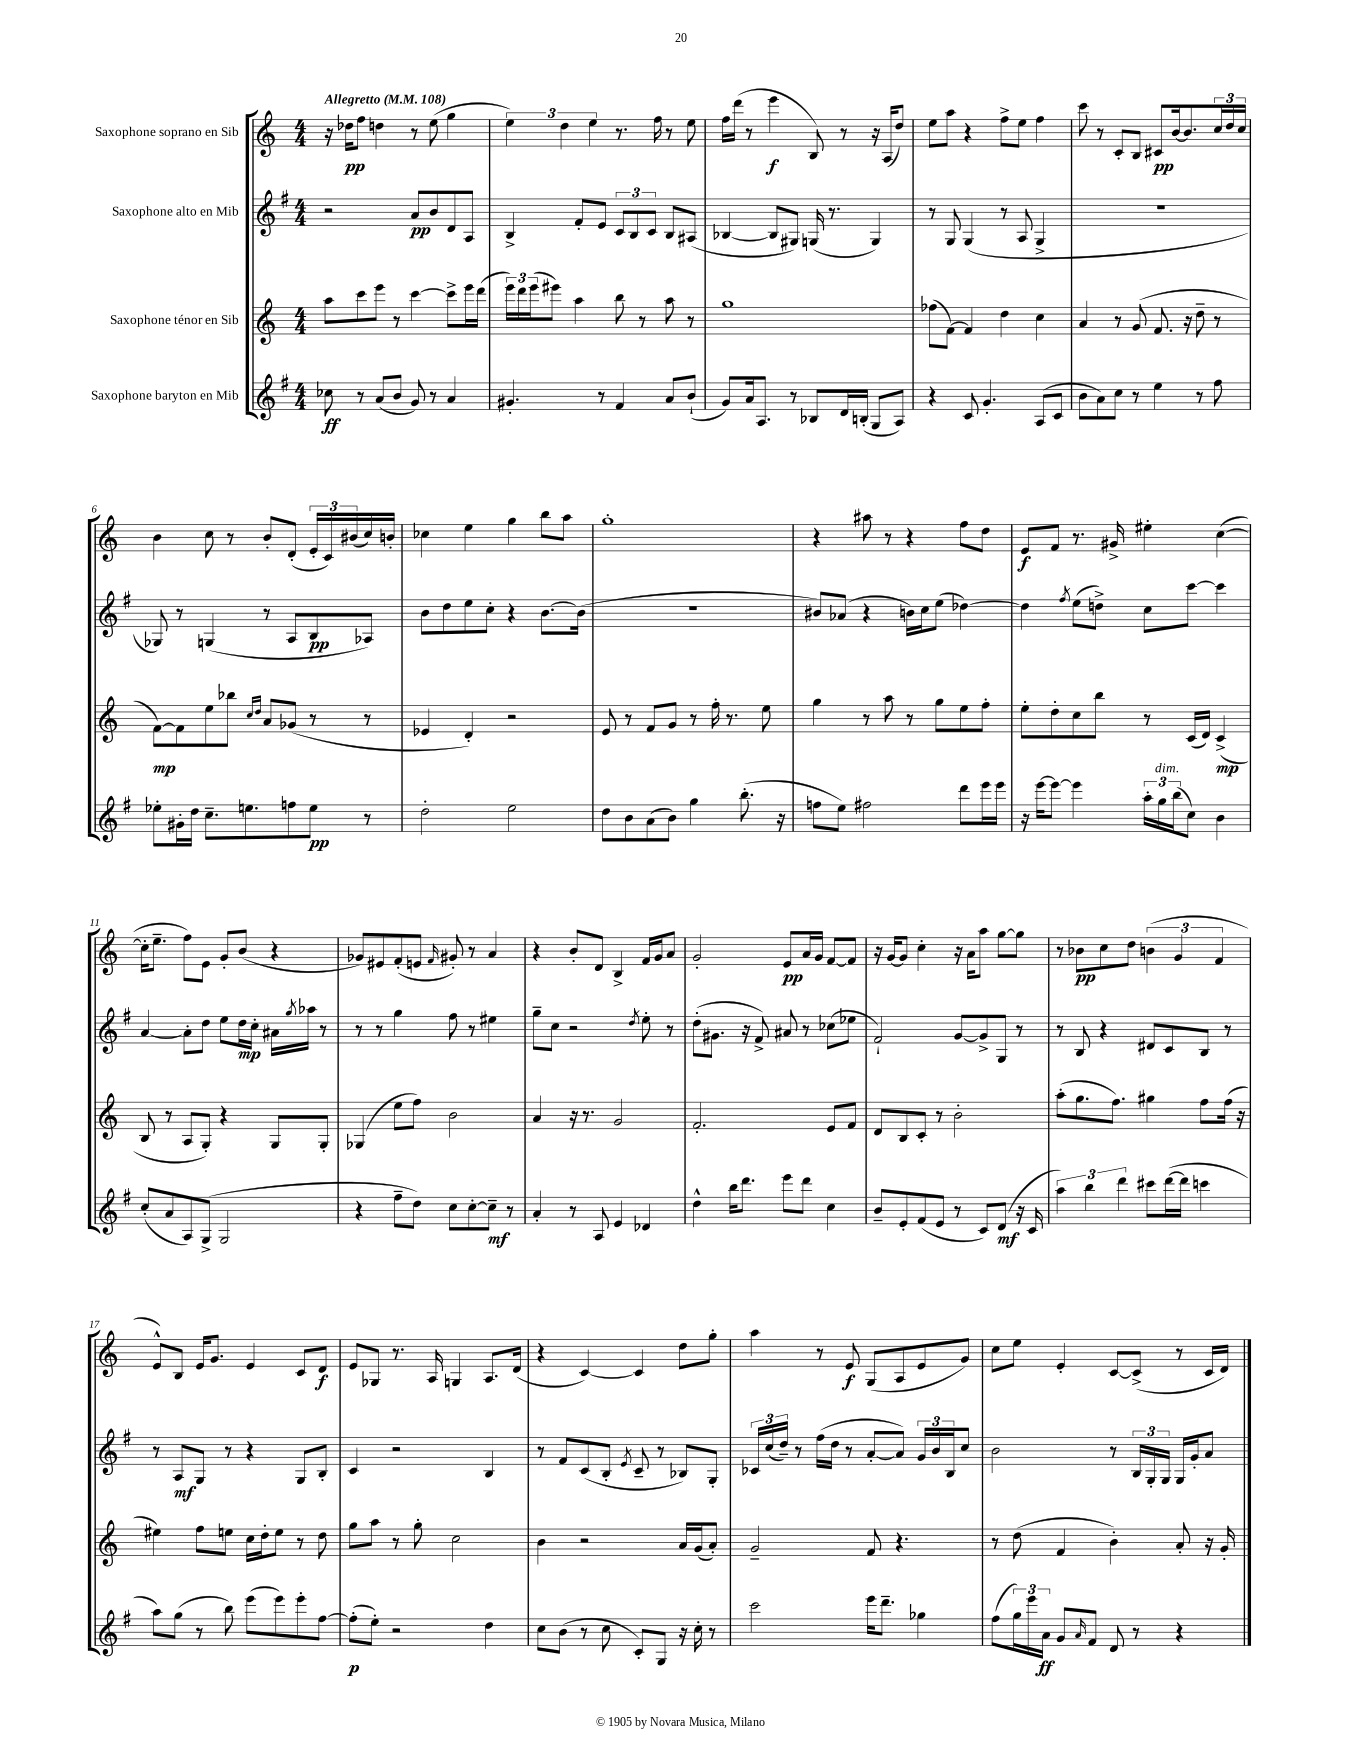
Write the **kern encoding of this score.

**kern	**dynam	**kern	**dynam	**kern	**dynam	**kern	**dynam
*part4	*part4	*part3	*part3	*part2	*part2	*part1	*part1
*staff4	*staff4	*staff3	*staff3	*staff2	*staff2	*staff1	*staff1
*I"Saxophone baryton en Mib	*	*I"Saxophone ténor en Sib	*	*I"Saxophone alto en Mib	*	*I"Saxophone soprano en Sib	*
*clefG2	*	*clefG2	*	*clefG2	*	*clefG2	*
*k[f#]	*	*k[]	*	*k[f#]	*	*k[]	*
*M4/4	*	*M4/4	*	*M4/4	*	*M4/4	*
*MM108	*	*MM108	*	*MM108	*	*MM108	*
=1	=1	=1	=1	=1	=1	=1	=1
!	!	!	!	!	!	!LO:TX:a:B:t=Allegretto	!
8cc-X\	ff	8aa\L	.	2r	.	16r	.
.	.	.	.	.	.	16dd-X\KL	pp
8r	.	8ccc\	.	.	.	8ff\J	.
(8a/L	.	8eee\J	.	.	.	4ddn\	.
8b/J	.	8r	.	.	.	.	.
8g/)	.	[4ccc\	.	8a/L	pp	8r	.
8r	.	.	.	8b/	.	(8ee\	.
4a/	.	8ccc^\L]	.	8d/	.	4gg\	.
.	.	16eee\L	.	8A/J	.	.	.
.	.	(16ddd\JJ	.	.	.	.	.
=2	=2	=2	=2	=2	=2	=2	=2
4.g#X'/	.	24eee\LL)	.	4B^/	.	6ee\)	.
.	.	24ddd\	.	.	.	.	.
.	.	(24eee\J	.	.	.	.	.
.	.	8eee#X\J)	.	.	.	.	.
.	.	.	.	.	.	6dd\	.
.	.	4aa\	.	8f#'/L	.	.	.
.	.	.	.	.	.	6ee\	.
8r	.	.	.	8e/J	.	.	.
4f#/	.	8bb\	.	12c/L	.	8.r	.
.	.	.	.	12B/	.	.	.
.	.	8r	.	.	.	.	.
.	.	.	.	12c/J	.	.	.
.	.	.	.	.	.	16ff\	.
8a/L	.	8aa\	.	8B/L	.	8r	.
(8b`/J	.	8r	.	(8A#X/J	.	8ee\	.
=3	=3	=3	=3	=3	=3	=3	=3
8g/L)	.	1gg	.	[4B-X/	.	16ff\LL	.
.	.	.	.	.	.	(16ddd\JJ	.
16a/k	.	.	.	.	.	8r	.
8.A/J	.	.	.	.	.	.	.
.	.	.	.	8B-/L]	.	4eee\	f
8r	.	.	.	8G#X/J)	.	.	.
8B-X/L	.	.	.	(16Gn/	.	8B/)	.
.	.	.	.	8.r	.	.	.
16d/L	.	.	.	.	.	8r	.
(16Bn'/JJ	.	.	.	.	.	.	.
8G/L	.	.	.	4G/)	.	16r	.
.	.	.	.	.	.	(16A/KL	.
8A/J)	.	.	.	.	.	8dd/J)	.
=4	=4	=4	=4	=4	=4	=4	=4
4r	.	(8ff-X\L	.	8r	.	8ee\L	.
.	.	[8f\J)	.	8G/	.	8aa\J	.
8c/	.	4f/]	.	(4G/	.	4r	.
4.g'/	.	.	.	.	.	.	.
.	.	4dd\	.	8r	.	8ff^\L	.
.	.	.	.	8A/	.	8ee\J	.
(8A/L	.	4cc\	.	4G^/	.	4ff\	.
8c/J	.	.	.	.	.	.	.
=5	=5	=5	=5	=5	=5	=5	=5
8b\L	.	4a/	.	1r	.	8ccc\	.
8a\)	.	.	.	.	.	8r	.
8cc\J	.	8r	.	.	.	8c'/L	.
8r	.	(8g/	.	.	.	8B/J	.
4ee\	.	8.f/	.	.	.	8c#X/L	pp
.	.	.	.	.	.	[16b/k	.
.	.	16r	.	.	.	8.b/]	.
8r	.	8dd~\	.	.	.	.	.
8ff#\	.	8r	.	.	.	24cc/L	.
.	.	.	.	.	.	24dd/	.
.	.	.	.	.	.	24cc/JJ	.
!!LO:LB:g=z
=6	=6	=6	=6	=6	=6	=6	=6
8ee-X'\L	.	[8f\L)	mp	8G-X/)	.	4b\	.
16g#X'\L	.	8f\]	.	8r	.	.	.
16dd\JJ	.	.	.	.	.	.	.
8.cc~\L	.	8ee\	.	(4Gn/	.	8cc\	.
.	.	8bb-X\J	.	.	.	8r	.
8.een\	.	.	.	.	.	.	.
.	.	16qqcc/LL	.	.	.	.	.
.	.	16qqdd/JJ	.	.	.	.	.
.	.	8a/L	.	8r	.	8b'/L	.
8ffn\	.	(8g-X/J	.	8A/L	.	(8d'/J	.
8ee\J	pp	8r	.	8B/	pp	24e'/LL	.
.	.	.	.	.	.	24c/)	.
.	.	.	.	.	.	(24b#X/	.
8r	.	8r	.	8A-X/J)	.	16cc/)	.
.	.	.	.	.	.	16bn'/JJ	.
=7	=7	=7	=7	=7	=7	=7	=7
2dd'\	.	4e-X/	.	8b\L	.	4cc-X\	.
.	.	.	.	8dd\	.	.	.
.	.	4d'/)	.	8ee\	.	4ee\	.
.	.	.	.	8cc'\J	.	.	.
2ee\	.	2r	.	4r	.	4gg\	.
.	.	.	.	[8.b\L	.	8bb\L	.
.	.	.	.	.	.	8aa\J	.
.	.	.	.	(16b\Jk]	.	.	.
=8	=8	=8	=8	=8	=8	=8	=8
8dd\L	.	8e/	.	1r	.	1gg'	.
8b\	.	8r	.	.	.	.	.
(8a\	.	8f/L	.	.	.	.	.
8b\J)	.	8g/J	.	.	.	.	.
4gg\	.	8r	.	.	.	.	.
.	.	16ff'\	.	.	.	.	.
.	.	8.r	.	.	.	.	.
(8.bb'\	.	.	.	.	.	.	.
.	.	8ee\	.	.	.	.	.
16r	.	.	.	.	.	.	.
=9	=9	=9	=9	=9	=9	=9	=9
8ffn\L	.	4gg\	.	8b#X/L)	.	4r	.
8ee\J)	.	.	.	(8a-X/J	.	.	.
2ff#X\	.	8r	.	4r	.	8aa#X\	.
.	.	8aa\	.	.	.	8r	.
.	.	8r	.	16bn\LL)	.	4r	.
.	.	.	.	16cc\J	.	.	.
.	.	8gg\L	.	(8ee\J	.	.	.
8ddd\L	.	8ee\	.	[4dd-X\)	.	8ff\L	.
16eee\L	.	8ff'\J	.	.	.	8dd\J	.
16eee\JJ	.	.	.	.	.	.	.
=10	=10	=10	=10	=10	=10	=10	=10
16r	.	8ee'\L	.	4dd-\]	.	8e/L	f
[16eee\KL	.	.	.	.	.	.	.
8eee\J_	.	8dd'\	.	.	.	8f/J	.
.	.	.	.	8qff#/	.	.	.
4eee\]	.	8cc\	.	(8ee\L	.	8.r	.
.	.	8bb\J	.	8ddn^\J)	.	.	.
.	.	.	.	.	.	16g#X^/	.
24aa'\LL	.	8r	.	8cc\L	.	4ee#X'\	.
!LO:TX:a:i:t=dim.	!	!	!	!	!	!	!
24gg\	.	.	.	.	.	.	.
(24bb\J	.	.	.	.	.	.	.
8cc\J)	.	(16c/LL	.	[8ccc\J	.	.	.
.	.	16d/JJ)	.	.	.	.	.
4b\	.	(4c^/	mp	4ccc\]	.	([4cc\	.
!!LO:LB:g=z
=11	=11	=11	=11	=11	=11	=11	=11
(8cc'/L	.	8B/	.	[4a/	.	16cc'\KL]	.
.	.	.	.	.	.	8.ee~\J	.
8a/	.	8r	.	.	.	.	.
8A/)	.	8A/L	.	8a'\L]	.	8ff\L)	.
(8G^/J	.	8G'/J)	.	8dd\J	.	8e\J	.
2G/	.	4r	.	8ee\L	.	8g'/L	.
.	.	.	.	16dd\L	mp	(8b/J	.
.	.	.	.	16cc'\JJ	.	.	.
.	.	8G/L	.	16a#X\LL	.	4r	.
.	.	.	.	8qgg/	.	.	.
.	.	.	.	16aa-X\JJ	.	.	.
.	.	8G'/J	.	8r	.	.	.
=12	=12	=12	=12	=12	=12	=12	=12
4r	.	(4G-X/	.	8r	.	8g-X/L)	.
.	.	.	.	8r	.	8e#X/	.
8ff#~\L	.	8ee\L	.	4gg\	.	(8f'/	.
8dd\J)	.	8ff\J)	.	.	.	8en/J	.
.	.	.	.	.	.	16qqf/	.
8cc\L	.	2b\	.	8ff#\	.	8g#X'/)	.
[8cc'\	.	.	.	8r	.	8r	.
8cc~\J]	mf	.	.	4ee#X\	.	4a/	.
8r	.	.	.	.	.	.	.
=13	=13	=13	=13	=13	=13	=13	=13
4a'/	.	4a/	.	8gg~\L	.	4r	.
.	.	.	.	8cc\J	.	.	.
8r	.	16r	.	2r	.	8b'/L	.
.	.	8.r	.	.	.	.	.
8A/	.	.	.	.	.	8d/J	.
4e/	.	2g/	.	.	.	4B^/	.
.	.	.	.	8qdd/	.	.	.
4d-X/	.	.	.	8ee'\	.	16f/LL	.
.	.	.	.	.	.	16g/J	.
.	.	.	.	8r	.	8a/J	.
=14	=14	=14	=14	=14	=14	=14	=14
4dd^^\	.	2.f'/	.	(8dd'\L	.	2g'/	.
.	.	.	.	8.g#X\J	.	.	.
16bb\KL	.	.	.	.	.	.	.
8.ddd\J	.	.	.	16r	.	.	.
.	.	.	.	8f#^/)	.	.	.
8eee\L	.	.	.	8a#X/	.	8e/L	pp
8ddd\J	.	.	.	8r	.	16a/L	.
.	.	.	.	.	.	16g/JJ	.
4cc\	.	8e/L	.	(8cc-X\L	.	[8f/L	.
.	.	8f/J	.	8ee-X\J	.	8f/J]	.
=15	=15	=15	=15	=15	=15	=15	=15
8b~/L	.	8d/L	.	2f#`/)	.	16r	.
.	.	.	.	.	.	[16g/KL	.
8e'/	.	8B/	.	.	.	8g/J]	.
(8f#/	.	8c'/J	.	.	.	4cc'\	.
8e/J	.	8r	.	.	.	.	.
8r	.	2b'\	.	[8g/L	.	16r	.
.	.	.	.	.	.	16a\KL	.
8c/L)	.	.	.	8g^/]	.	8aa\J	.
(8d/J	mf	.	.	8G/J	.	[8gg\L	.
16r	.	.	.	8r	.	8gg\J]	.
16c/	.	.	.	.	.	.	.
=16	=16	=16	=16	=16	=16	=16	=16
6aa\)	.	(8aa'\L	.	8r	.	8r	.
.	.	8.gg\	.	8B/	.	8b-X\L	pp
6bb\	.	.	.	.	.	.	.
.	.	.	.	4r	.	8cc\	.
.	.	8.ff\J)	.	.	.	.	.
6ddd\	.	.	.	.	.	.	.
.	.	.	.	.	.	8dd\J	.
8ccc#X\L	.	4gg#X\	.	8d#X/L	.	(6bn\	.
([16ddd\L	.	.	.	8c/	.	.	.
.	.	.	.	.	.	6g/	.
16ddd\JJ]	.	.	.	.	.	.	.
4cccn\	.	8ff\L	.	8B/J	.	.	.
.	.	.	.	.	.	6f/	.
.	.	(16ff\Jk	.	8r	.	.	.
.	.	16r	.	.	.	.	.
!!LO:LB:g=z
=17	=17	=17	=17	=17	=17	=17	=17
8aa\L)	.	4ee#X\)	.	8r	.	8e^^/L)	.
(8gg\J	.	.	.	8A/L	mf	8B/J	.
8r	.	8ff\L	.	8G/J	.	16e/KL	.
.	.	.	.	.	.	8.g/J	.
8bb\)	.	8een\J	.	8r	.	.	.
(8eee\L	.	16cc\LL	.	4r	.	4e/	.
.	.	16dd'\J	.	.	.	.	.
8eee\)	.	8ee\J	.	.	.	.	.
8eee'\	.	8r	.	8G/L	.	8c/L	.
[8ff#\J	.	8dd\	.	8B'/J	.	8d/J	f
=18	=18	=18	=18	=18	=18	=18	=18
(8ff#'\L]	p	8gg\L	.	4c/	.	8e/L	.
8ee'\J)	.	8aa\J	.	.	.	8G-X/J	.
2r	.	8r	.	2r	.	8.r	.
.	.	8gg'\	.	.	.	.	.
.	.	.	.	.	.	16A/	.
.	.	2cc\	.	.	.	4Gn/	.
4dd\	.	.	.	4B/	.	8.A/L	.
.	.	.	.	.	.	(16d/Jk	.
=19	=19	=19	=19	=19	=19	=19	=19
8cc\L	.	4b\	.	8r	.	4r	.
(8b\J	.	.	.	8f#/L	.	.	.
8r	.	2r	.	(8c/	.	[4c/)	.
8cc\	.	.	.	8B'/J	.	.	.
.	.	.	.	8qe/	.	.	.
8c'/L)	.	.	.	8c~/	.	4c/]	.
8G/J	.	.	.	8r	.	.	.
16r	.	16a/LL	.	8B-X/L)	.	8dd\L	.
16cc'\	.	(16g/J	.	.	.	.	.
8r	.	8a'/J)	.	8G'/J	.	8gg'\J	.
=20	=20	=20	=20	=20	=20	=20	=20
2ccc\	.	2g~/	.	24c-X/LL	.	4aa\	.
.	.	.	.	(24cc/	.	.	.
.	.	.	.	24dd~/JJ)	.	.	.
.	.	.	.	8r	.	.	.
.	.	.	.	(16ff#\LL	.	8r	.
.	.	.	.	16dd\JJ	.	.	.
.	.	.	.	8r	.	8e/	f
16eee\KL	.	8f/	.	[8a'/L	.	(8G/L	.
8.ddd~\J	.	.	.	.	.	.	.
.	.	4.r	.	8a/J])	.	8A/	.
4gg-X\	.	.	.	24g/LL	.	8e/	.
.	.	.	.	24b/	.	.	.
.	.	.	.	24B/J	.	.	.
.	.	.	.	8cc/J	.	8g/J)	.
=21	=21	=21	=21	=21	=21	=21	=21
(8ff#\L	.	8r	.	2b\	.	8cc\L	.
24gg\L)	.	(8dd\	.	.	.	8ee\J	.
24eee\	.	.	.	.	.	.	.
24a\JJ	ff	.	.	.	.	.	.
8g/L	.	4f/	.	.	.	4e'/	.
16qqa/	.	.	.	.	.	.	.
8f#/J	.	.	.	.	.	.	.
8d/	.	4b'\)	.	8r	.	[8c/L	.
8r	.	.	.	24B/LL	.	(8c^/J]	.
.	.	.	.	24G'/	.	.	.
.	.	.	.	24G/JJ	.	.	.
4r	.	8a'/	.	16G/LL	.	8r	.
.	.	.	.	16g'/J	.	.	.
.	.	16r	.	8a/J	.	16c/LL	.
.	.	16g'/	.	.	.	16d/JJ)	.
==	==	==	==	==	==	==	==
*-	*-	*-	*-	*-	*-	*-	*-
